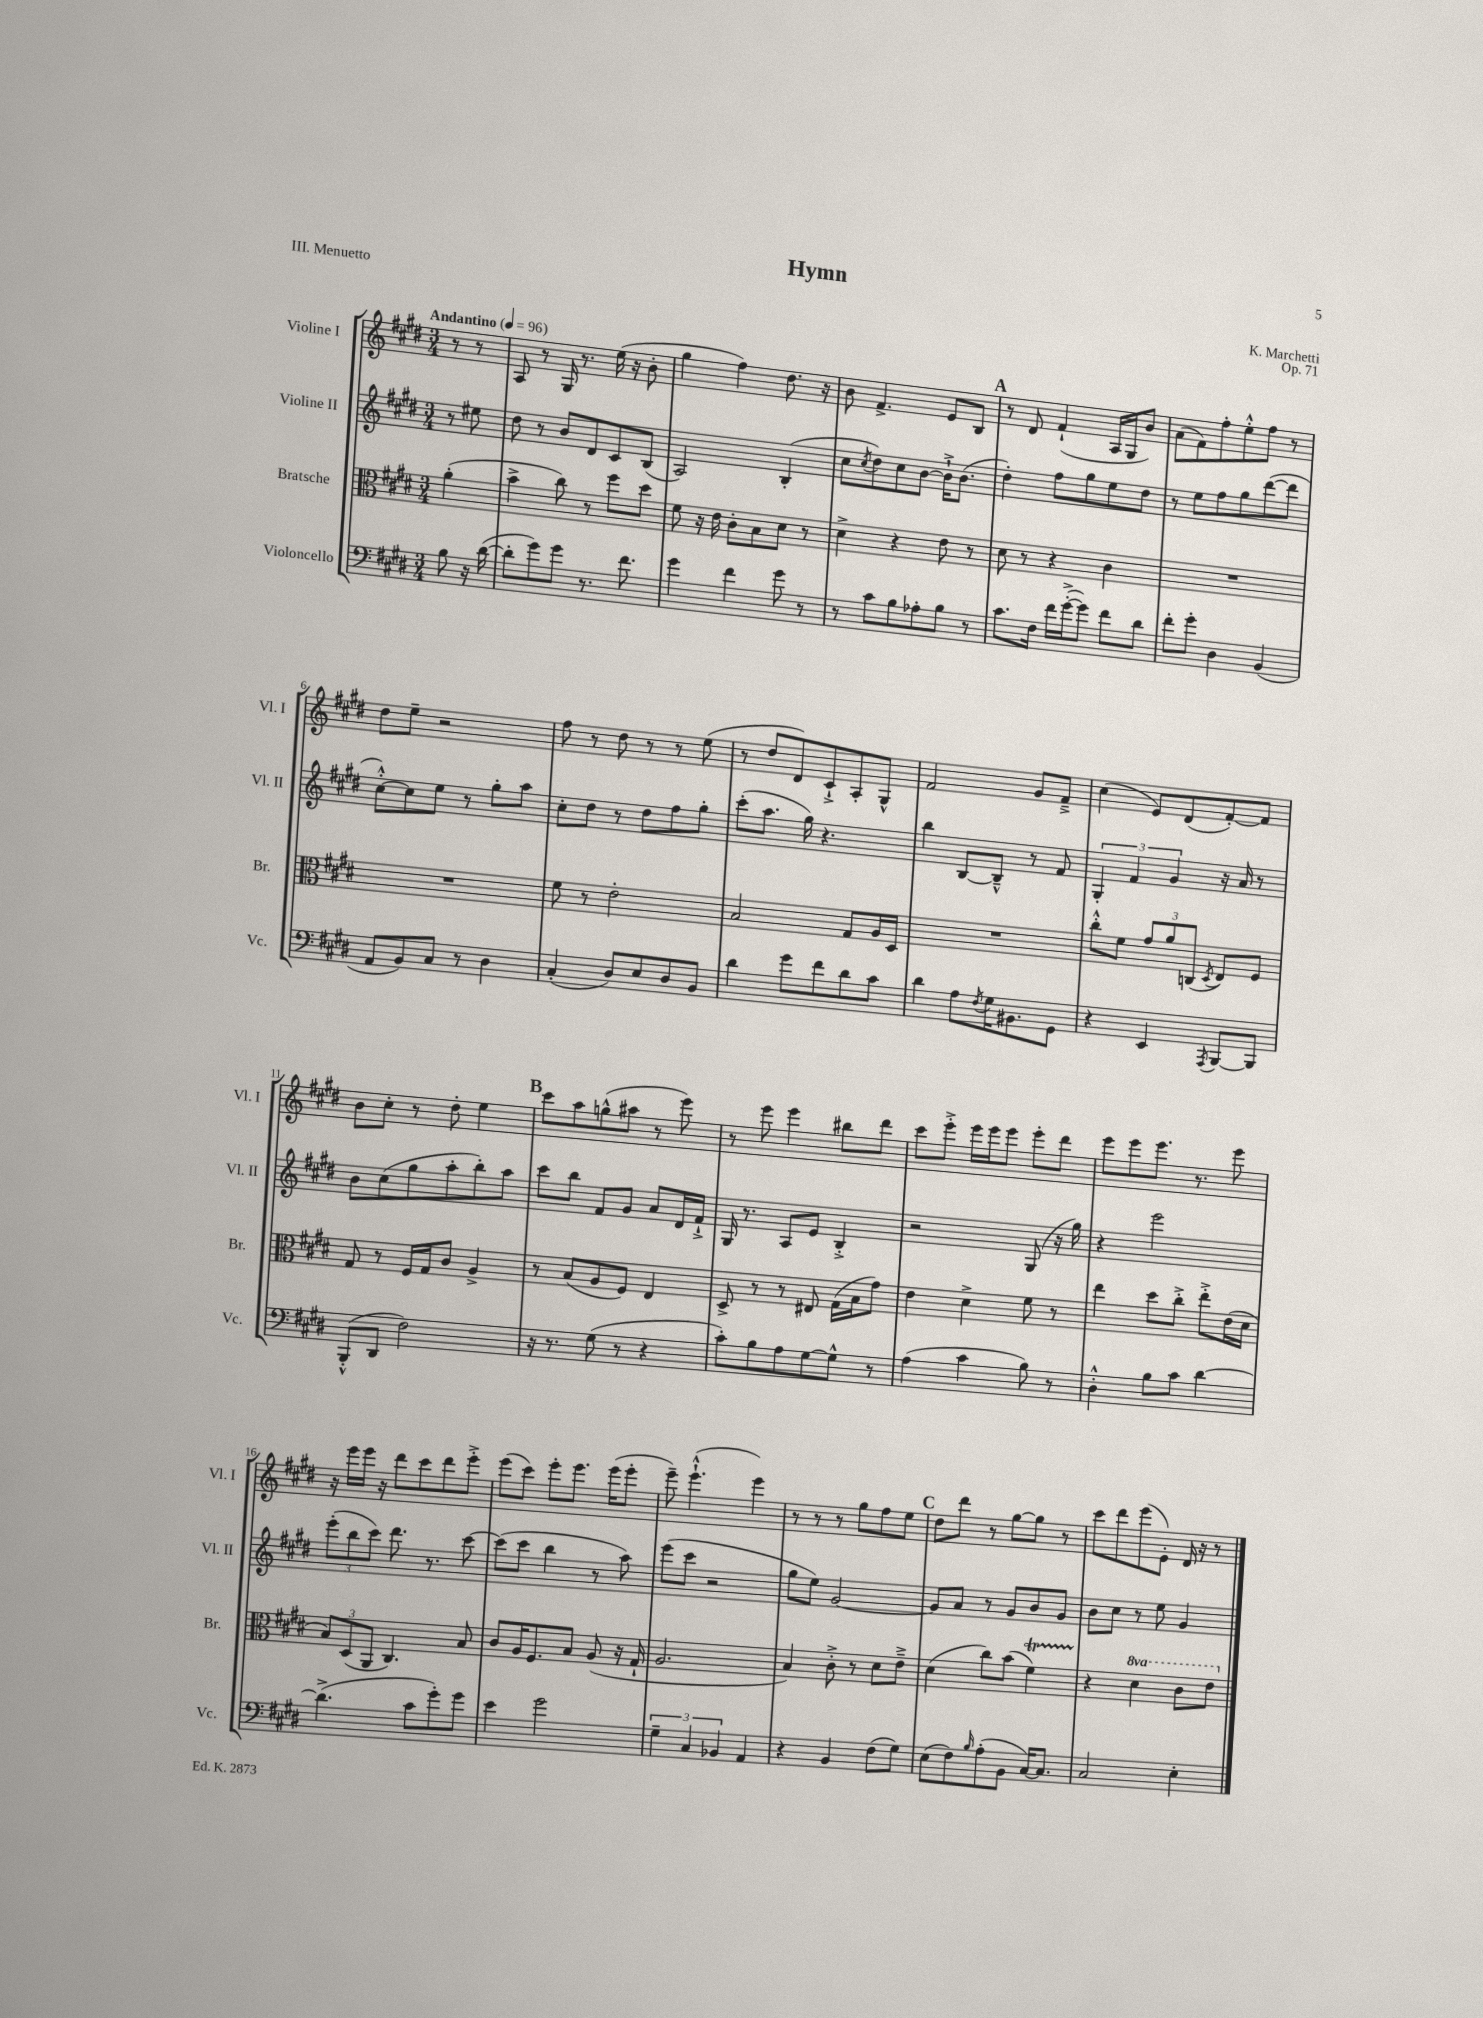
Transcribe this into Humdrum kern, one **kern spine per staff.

**kern	**kern	**kern	**kern
*part4	*part3	*part2	*part1
*staff4	*staff3	*staff2	*staff1
*I"Violoncello	*I"Bratsche	*I"Violine II	*I"Violine I
*I'Vc.	*I'Br.	*I'Vl. II	*I'Vl. I
*clefF4	*clefC3	*clefG2	*clefG2
*k[f#c#g#d#]	*k[f#c#g#d#]	*k[f#c#g#d#]	*k[f#c#g#d#]
*M3/4	*M3/4	*M3/4	*M3/4
*MM96	*MM96	*MM96	*MM96
=	=	=	=
!	!	!	!LO:TX:a:B:t=Andantino
8B\	(4a'\	8r	8r
16r	.	8ee#X\	8r
([16d#\	.	.	.
=1	=1	=1	=1
8d#'\L]	4b^\	8dd#\	8A/
8g#\)	.	8r	8r
8g#\J	8cc#\)	8b/L	16G#/
.	.	.	8.r
8.r	8r	8d#/	.
.	8ff#\L	8c#/	(16ee\
8.f#\	.	.	16r
.	8dd#\J	(8B/J	8b'\
=2	=2	=2	=2
4g#\	8f#\	2A/)	4gg#\
.	16r	.	.
.	16e\	.	.
4f#\	8c#'\L	.	4ff#\)
.	8B\	.	.
8g#\	8d#\J	(4B'/	8.dd#\
8r	8r	.	.
.	.	.	16r
=3	=3	=3	=3
8r	4d#^\	8cc#\L	8b\
.	.	8qcc#/	.
8c#\L	.	8dd#\)	4.f#^/
8B\	4r	8cc#\	.
8A-X'\	.	[8b\J	.
8B\J	8e\	16b`^\KL]	8e/L
.	.	(8.b\J	.
8r	8r	.	8B/J
!!LO:REH:place=s1:t=A
=4	=4	=4	=4
8.c#\L	8d#\	4dd#'\)	8r
.	8r	.	8d#/
16F#\Jk	.	.	.
16f#\LL	4r	8ff#\L	(4f#`/
([16g#'^\J	.	.	.
8g#\J])	.	8gg#\	.
8f#\L	4c#\	8ee\	16A/LL
.	.	.	16G#/J
8d#\J	.	8dd#\J	8b/J)
=5	=5	=5	=5
8f#'\L	2.r	8r	(8a\L
8g#'\J	.	8ee\L	8f#\)
4D#\	.	8ff#\	8ff#'\
.	.	8gg#\	8ee'^^\
(4BB/	.	([8ddd#\	8ff#\J
.	.	8ddd#\J]	8r
!!LO:LB:g=z
=6	=6	=6	=6
8AA/L	2.r	[8cc#'^^\L)	8dd#\L
8BB/)	.	8cc#\]	8ee~\J
8C#/J	.	8ee\J	2r
8r	.	8r	.
4D#\	.	8gg#'\L	.
.	.	8aa\J	.
=7	=7	=7	=7
(4C#'/	8f#\	8cc#'\L	8ff#\
.	8r	8dd#\J	8r
8D#/L)	2e'\	8r	8dd#\
8E/	.	8dd#\L	8r
8D#/	.	8ff#\	8r
8BB/J	.	8gg#'\J	(8ee\
=8	=8	=8	=8
4d#\	2B/	(8ccc#'\L	8r
.	.	8.aa\J	8dd#/L
8g#\L	.	.	8d#/)
.	.	16gg#\)	.
8f#\	.	4.r	8c#`^/
8d#\	8G#/L	.	8A'/
8c#\J	16A/L	.	8G#^^/J
.	16D#/JJ	.	.
=9	=9	=9	=9
4d#\	2.r	4bb\	2f#/
8A\L	.	[8B/L	.
8qF#/	.	.	.
16G#\K	.	8B~^^/J]	.
8.BB#X\	.	.	.
.	.	8r	8g#/L
8GG#\J	.	8f#/	8f#~^/J
=10	=10	=10	=10
4r	8cc#'^^\L	6G#'/	(4cc#\
.	8f#\J	.	.
.	.	6f#/	.
4EE/	12g#/L	.	8e/L)
.	12a/	6g#/	.
.	.	.	(8d#/
.	(12Cn/J	.	.
8qAAA/	8qD#/	.	.
[8BBB/L	8E/L)	16r	[8f#'/)
.	.	16a/	.
8BBB/J]	8F#/J	8r	8f#/J]
!!LO:LB:g=z
=11	=11	=11	=11
(8BBB'^^/L	8G#/	8b\L	8b\L
8DD#/J	8r	(8cc#\	8cc#'\J
2F#\)	16F#/LL	8gg#\	8r
.	16G#/J	.	.
.	8c#/J	8aa'\	8dd#'\
.	4A^/	8bb'\)	4ee\
.	.	8aa\J	.
!!LO:REH:place=s1:t=B
=12	=12	=12	=12
16r	8r	8ccc#\L	8ccc#\L
8.r	.	.	.
.	(8B/L	8bb\J	8aa\
(8G#\	8A/	8f#/L	(8ggn^^\
8r	8F#/J)	8g#/J	8aa#X\J
4r	4E/	8a/L	8r
.	.	16d#/L	8eee\)
.	.	16f#`^/JJ	.
=13	=13	=13	=13
8c#'\L)	8D#^/	16G#/	8r
.	.	8.r	.
8B\	8r	.	8eee\
8A\	8r	8A/L	4eee\
[8G#\	8E#X/	8e/J	.
8G#^^\J]	(16G#\LL	4B'^/	8bb#X\L
.	16B\J	.	.
8r	8g#\J)	.	8ddd#\J
=14	=14	=14	=14
(4A\	4e\	2r	8ccc#\L
.	.	.	8eee'^\J
4c#\	4d#^\	.	16eee\LL
.	.	.	16eee\J
.	.	.	8eee\J
8B\)	8f#\	(8G#/	8eee'\L
8r	8r	16r	8ddd#\J
.	.	16gg#\)	.
=15	=15	=15	=15
4D#'^^\	4ee\	4r	8eee\L
.	.	.	8eee\
8B\L	8dd#\L	2eee\	8.eee\J
8c#\J	8cc#'^\J	.	.
.	.	.	8.r
[4d#\	8ee'^\L	.	.
.	(16e\L	.	8eee\
.	16d#\JJ	.	.
!!LO:LB:g=z
=16	=16	=16	=16
(4.d#^\]	12B/L)	(12eee'\L	16r
.	.	.	16eee\LL
.	(12D#/	12bb\	.
.	.	.	16eee\JJ
.	12AA/J	12ccc#\J)	.
.	.	.	16r
.	4.C#/)	8.ddd#\	8ddd#\L
8c#\L	.	.	8ccc#\
.	.	8.r	.
8g#'\)	.	.	8ddd#\
8g#\J	8B/	[8ccc#\	8eee'^\J
=17	=17	=17	=17
4e\	8c#/L	(8ccc#\L]	(8eee\L
.	16A/K	8ccc#\J	8ccc#\J)
.	8.F#/	.	.
2g#\	.	4bb\	8eee'\L
.	8B/J	.	8.eee\J
.	(8A/	8r	.
.	.	.	(16eee\KL
.	16r	8aa\)	8eee'\J
.	16G#`/	.	.
=18	=18	=18	=18
6G#~\	2.A/	(8eee\L	8eee~\)
.	.	8ccc#\J	(4.eee`^^\
6C#/	.	.	.
.	.	2r	.
6BB-X/	.	.	.
4AA/	.	.	4eee\)
=19	=19	=19	=19
4r	4B/)	8gg#\L	8r
.	.	8ee\J)	8r
4BB/	8c#'^\	[2g#/	8r
.	8r	.	8gg#\L
(8F#\L	8d#\L	.	8ff#\
8G#\J)	8e~^\J	.	8ee\J
!!LO:REH:place=s1:t=C
=20	=20	=20	=20
(8E\L	(4d#\	8g#/L]	8dd#\L
8F#\)	.	8a/J	8ddd#\J
16qqB/	.	.	.
(8A'\	8cc#\L)	8r	8r
8BB\J	(8b\J	8g#/L	[8gg#\L
[16C#/KL)	4f#T\)	8b/	8gg#\J]
8.C#/J]	.	.	.
.	.	8g#/J	8r
=21	=21	=21	=21
2C#/	4r	8b\L	8ccc#\L
.	.	8cc#\J	8ddd#\
*	*8va	*	*
.	4dd#\	8r	(8eee\
.	.	8ee\	8e'\J)
4E'\	8cc#\L	4g#/	16d#/
.	.	.	16r
.	8ee\J	.	8r
*	*X8va	*	*
==	==	==	==
*-	*-	*-	*-
